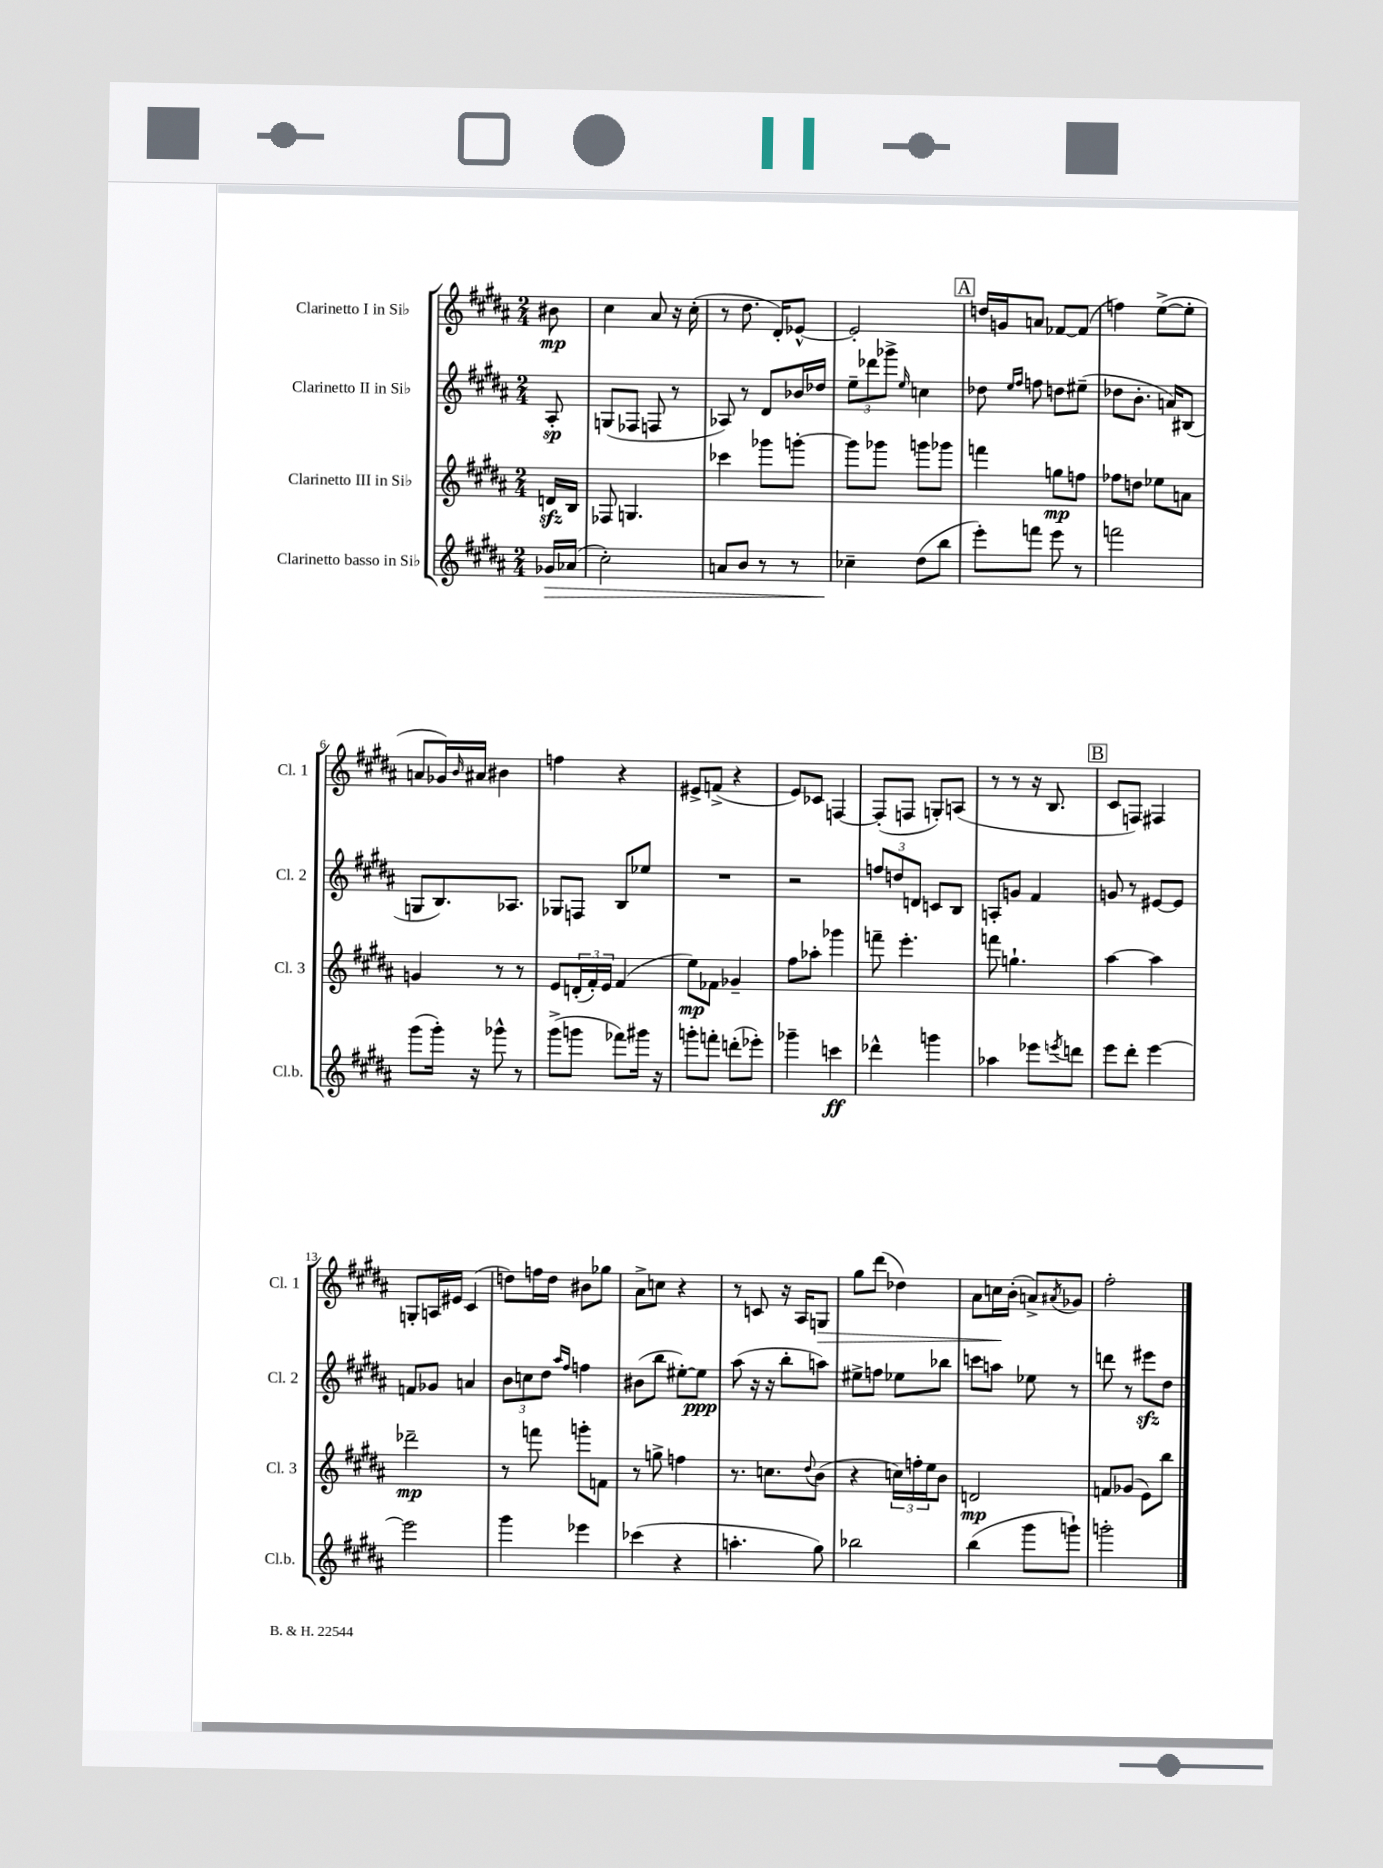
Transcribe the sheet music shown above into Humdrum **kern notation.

**kern	**dynam	**kern	**dynam	**kern	**dynam	**kern	**dynam
*part4	*part4	*part3	*part3	*part2	*part2	*part1	*part1
*staff4	*staff4	*staff3	*staff3	*staff2	*staff2	*staff1	*staff1
*I"Clarinetto basso in Si♭	*	*I"Clarinetto III in Si♭	*	*I"Clarinetto II in Si♭	*	*I"Clarinetto I in Si♭	*
*I'Cl.b.	*	*I'Cl. 3	*	*I'Cl. 2	*	*I'Cl. 1	*
*clefG2	*	*clefG2	*	*clefG2	*	*clefG2	*
*k[f#c#g#d#a#]	*	*k[f#c#g#d#a#]	*	*k[f#c#g#d#a#]	*	*k[f#c#g#d#a#]	*
*M2/4	*	*M2/4	*	*M2/4	*	*M2/4	*
=	=	=	=	=	=	=	=
!	!LO:HP:b	!	!	!	!	!	!
16g-X/LL	>	16dnzz/LL	.	8A#'/	sp	8b#X\	mp
(16a-X/JJ	.	16B/JJ	.	.	.	.	.
=1	=1	=1	=1	=1	=1	=1	=1
2cc#'\)	.	8F-X/	.	(8Gn/L	.	4cc#\	.
.	.	4.Gn/	.	8F-X/J	.	.	.
.	.	.	.	8Fn/	.	8a#/	.
.	.	.	.	8r	.	16r	.
.	.	.	.	.	.	(16cc#'\	.
=2	=2	=2	=2	=2	=2	=2	=2
8an/L	.	4ccc-X\	.	8A-X/)	.	8r	.
8b/J	.	.	.	8r	.	8.dd#\	.
8r	.	8ggg-X\L	.	8d#/L	.	.	.
.	.	.	.	.	.	16d#'/KL)	.
8r	.	[8gggn'\J	.	16b-X/L	.	[8e-X^^/J	.
.	.	.	.	16dd-X/JJ	.	.	.
=3	=3	=3	=3	=3	=3	=3	=3
4cc-X~\	.	8ggg\L]	.	12ee~\L	.	2e-'/]	.
.	.	.	.	12ddd-X\	.	.	.
.	.	8ggg-X\J	.	.	.	.	.
.	.	.	.	12ggg-X^\J	.	.	.
.	.	.	.	16qqee/	.	.	.
(8dd#\L	]	8gggn\L	.	4ccn\	.	.	.
8bb\J	.	8ggg-X\J	.	.	.	.	.
!!LO:REH:place=s1:t=A
=4	=4	=4	=4	=4	=4	=4	=4
8eee'\L)	.	4fffn\	.	8dd-X\	.	16ddn/LL	.
.	.	.	.	.	.	16gn/J	.
.	.	.	.	16qqee/LL	.	.	.
.	.	.	.	16qqff#/JJ	.	.	.
8fffn\J	.	.	.	8ffn\	.	8an/J	.
8eee\	.	8ggn\L	mp	8ddn\L	.	[8f-X/L	.
8r	.	8ffn\J	.	(8ee#X~\J	.	(8f-/J]	.
=5	=5	=5	=5	=5	=5	=5	=5
2fffn\	.	8ff-X\L	.	8dd-X\L	.	4ffn\)	.
.	.	8ddn\J	.	8.b'\J	.	.	.
.	.	8ee-X\L	.	.	.	([8ee^\L	.
.	.	.	.	16an/KL)	.	.	.
.	.	8an\J	.	(8B#X/J	.	8ee'\J]	.
!!LO:LB:g=z
=6	=6	=6	=6	=6	=6	=6	=6
(8ggg#\L	.	4gn/	.	8Gn/L	.	8an/L	.
16ggg#'\Jk)	.	.	.	8.B/)	.	16g-X/L)	.
.	.	.	.	.	.	16qqb/	.
16r	.	.	.	.	.	16a#X/JJ	.
8ggg-X^^\	.	8r	.	.	.	4b#X\	.
.	.	.	.	8.A-X/J	.	.	.
8r	.	8r	.	.	.	.	.
=7	=7	=7	=7	=7	=7	=7	=7
(8ggg#^\L	.	8e/L	.	8G-X/L	.	4ffn\	.
8gggn\J	.	(24dn'/L	.	8Fn/J	.	.	.
.	.	24f#'/)	.	.	.	.	.
.	.	24e/JJ	.	.	.	.	.
8fff-X\L)	.	(4f#/	.	8B/L	.	4r	.
16ggg#X\Jk	.	.	.	8ee-X/J	.	.	.
16r	.	.	.	.	.	.	.
=8	=8	=8	=8	=8	=8	=8	=8
8gggn'\L	.	8ee\L)	mp	2r	.	8e#X^/L	.
8fffn'\J	.	8f-X\J	.	.	.	(8fn^/J	.
(8dddn'\L	.	4g-X~/	.	.	.	4r	.
8eee-X'\J)	.	.	.	.	.	.	.
=9	=9	=9	=9	=9	=9	=9	=9
4ggg-X~\	.	8ff#\L	.	2r	.	8e/L)	.
.	.	8aa-X'\J	.	.	.	8c-X/J	.
4cccn\	ff	4ggg-X\	.	.	.	[4Fn/	.
=10	=10	=10	=10	=10	=10	=10	=10
4ddd-X^^\	.	8fffn~\	.	12ffn/L	.	(8F'/L]	.
.	.	.	.	12ddn/	.	.	.
.	.	4.eee'\	.	.	.	8Fn/J	.
.	.	.	.	12dn/J	.	.	.
4gggn\	.	.	.	8cn/L	.	8Gn'/L)	.
.	.	.	.	8B/J	.	(8An/J	.
=11	=11	=11	=11	=11	=11	=11	=11
4aa-X\	.	8fffn\	.	8An'/L	.	8r	.
.	.	4.ggn`\	.	8gn/J	.	8r	.
8eee-X\L	.	.	.	4f#/	.	16r	.
.	.	.	.	.	.	8.B/	.
8qeeen/	.	.	.	.	.	.	.
8dddn\J	.	.	.	.	.	.	.
!!LO:REH:place=s1:t=B
=12	=12	=12	=12	=12	=12	=12	=12
8eee\L	.	[4aa#\	.	8gn/	.	8c#/L	.
8ddd#'\J	.	.	.	8r	.	8Fn/J)	.
[4eee\	.	4aa#\]	.	[8e#X/L	.	4F#X/	.
.	.	.	.	8e#/J]	.	.	.
!!LO:LB:g=z
=13	=13	=13	=13	=13	=13	=13	=13
2eee\]	.	2ddd-X~\	mp	8fn/L	.	8Gn'/L	.
.	.	.	.	8g-X/J	.	16An/L	.
.	.	.	.	.	.	16e#X/JJ	.
.	.	.	.	4an/	.	(4c#/	.
=14	=14	=14	=14	=14	=14	=14	=14
4ggg#\	.	8r	.	12b\L	.	8ddn\L)	.
.	.	.	.	12ccn\	.	.	.
.	.	8fffn\	.	.	.	16ffn\L	.
.	.	.	.	12dd#\J	.	.	.
.	.	.	.	.	.	16dd\JJ	.
.	.	.	.	16qqaa#/LL	.	.	.
.	.	.	.	16qqff#/JJ	.	.	.
4eee-X\	.	8gggn'\L	.	4ffn\	.	8b#X\L	.
.	.	8fn\J	.	.	.	8gg-X\J	.
=15	=15	=15	=15	=15	=15	=15	=15
(4ccc-X\	.	8r	.	(8b#X\L	.	8a#^\L	.
.	.	8ggn^\	.	8bb\J	.	8ccn\J	.
4r	.	4ffn\	.	[8ee#X'\L)	.	4r	.
.	.	.	.	8ee#\J]	ppp	.	.
=16	=16	=16	=16	=16	=16	=16	=16
4.aan'\	.	8.r	.	(8aa#\	.	8r	.
.	.	.	.	16r	.	8cn/	.
.	.	8.ccn\L	.	16r	.	.	.
.	.	.	.	8bb'\L	.	16r	.
.	.	.	.	.	.	16A#/KL	.
.	.	8qqdd#/	.	.	.	.	.
!	!	!	!	!	!	!	!LO:HP:b
8gg#\)	.	(8b\J	.	8aan\J)	.	8Gn/J	>
=17	=17	=17	=17	=17	=17	=17	=17
2bb-X\	.	4r	.	8ee#X^\L	.	8gg#\L	.
.	.	.	.	8ffn\J	.	(8ddd#\J	.
.	.	24ccn\LL)	.	8ee-X\L	.	4dd-X\)	.
.	.	24ffn'\	.	.	.	.	.
.	.	24ee\J	.	.	.	.	.
.	.	8b\J	.	8bb-X\J	.	.	.
=18	=18	=18	=18	=18	=18	=18	=18
(4bb\	.	2dn/	mp	8cccn\L	.	8a#\L	.
.	.	.	.	8aan\J	.	16ccn\L	.
.	.	.	.	.	.	(16b'\JJ	]
8ggg#\L	.	.	.	8ee-X\	.	8an^/L)	.
.	.	.	.	.	.	8qa#X/	.
8gggn`\J)	.	.	.	8r	.	8g-X/J	.
=19	=19	=19	=19	=19	=19	=19	=19
2gggn'\	.	8fn/L	.	8dddn\	.	2ff#'\	.
.	.	(8g-X/J	.	8r	.	.	.
.	.	8e\L)	.	8eee#Xzz\L	.	.	.
.	.	8bb\J	.	8dd#\J	.	.	.
==	==	==	==	==	==	==	==
*-	*-	*-	*-	*-	*-	*-	*-
